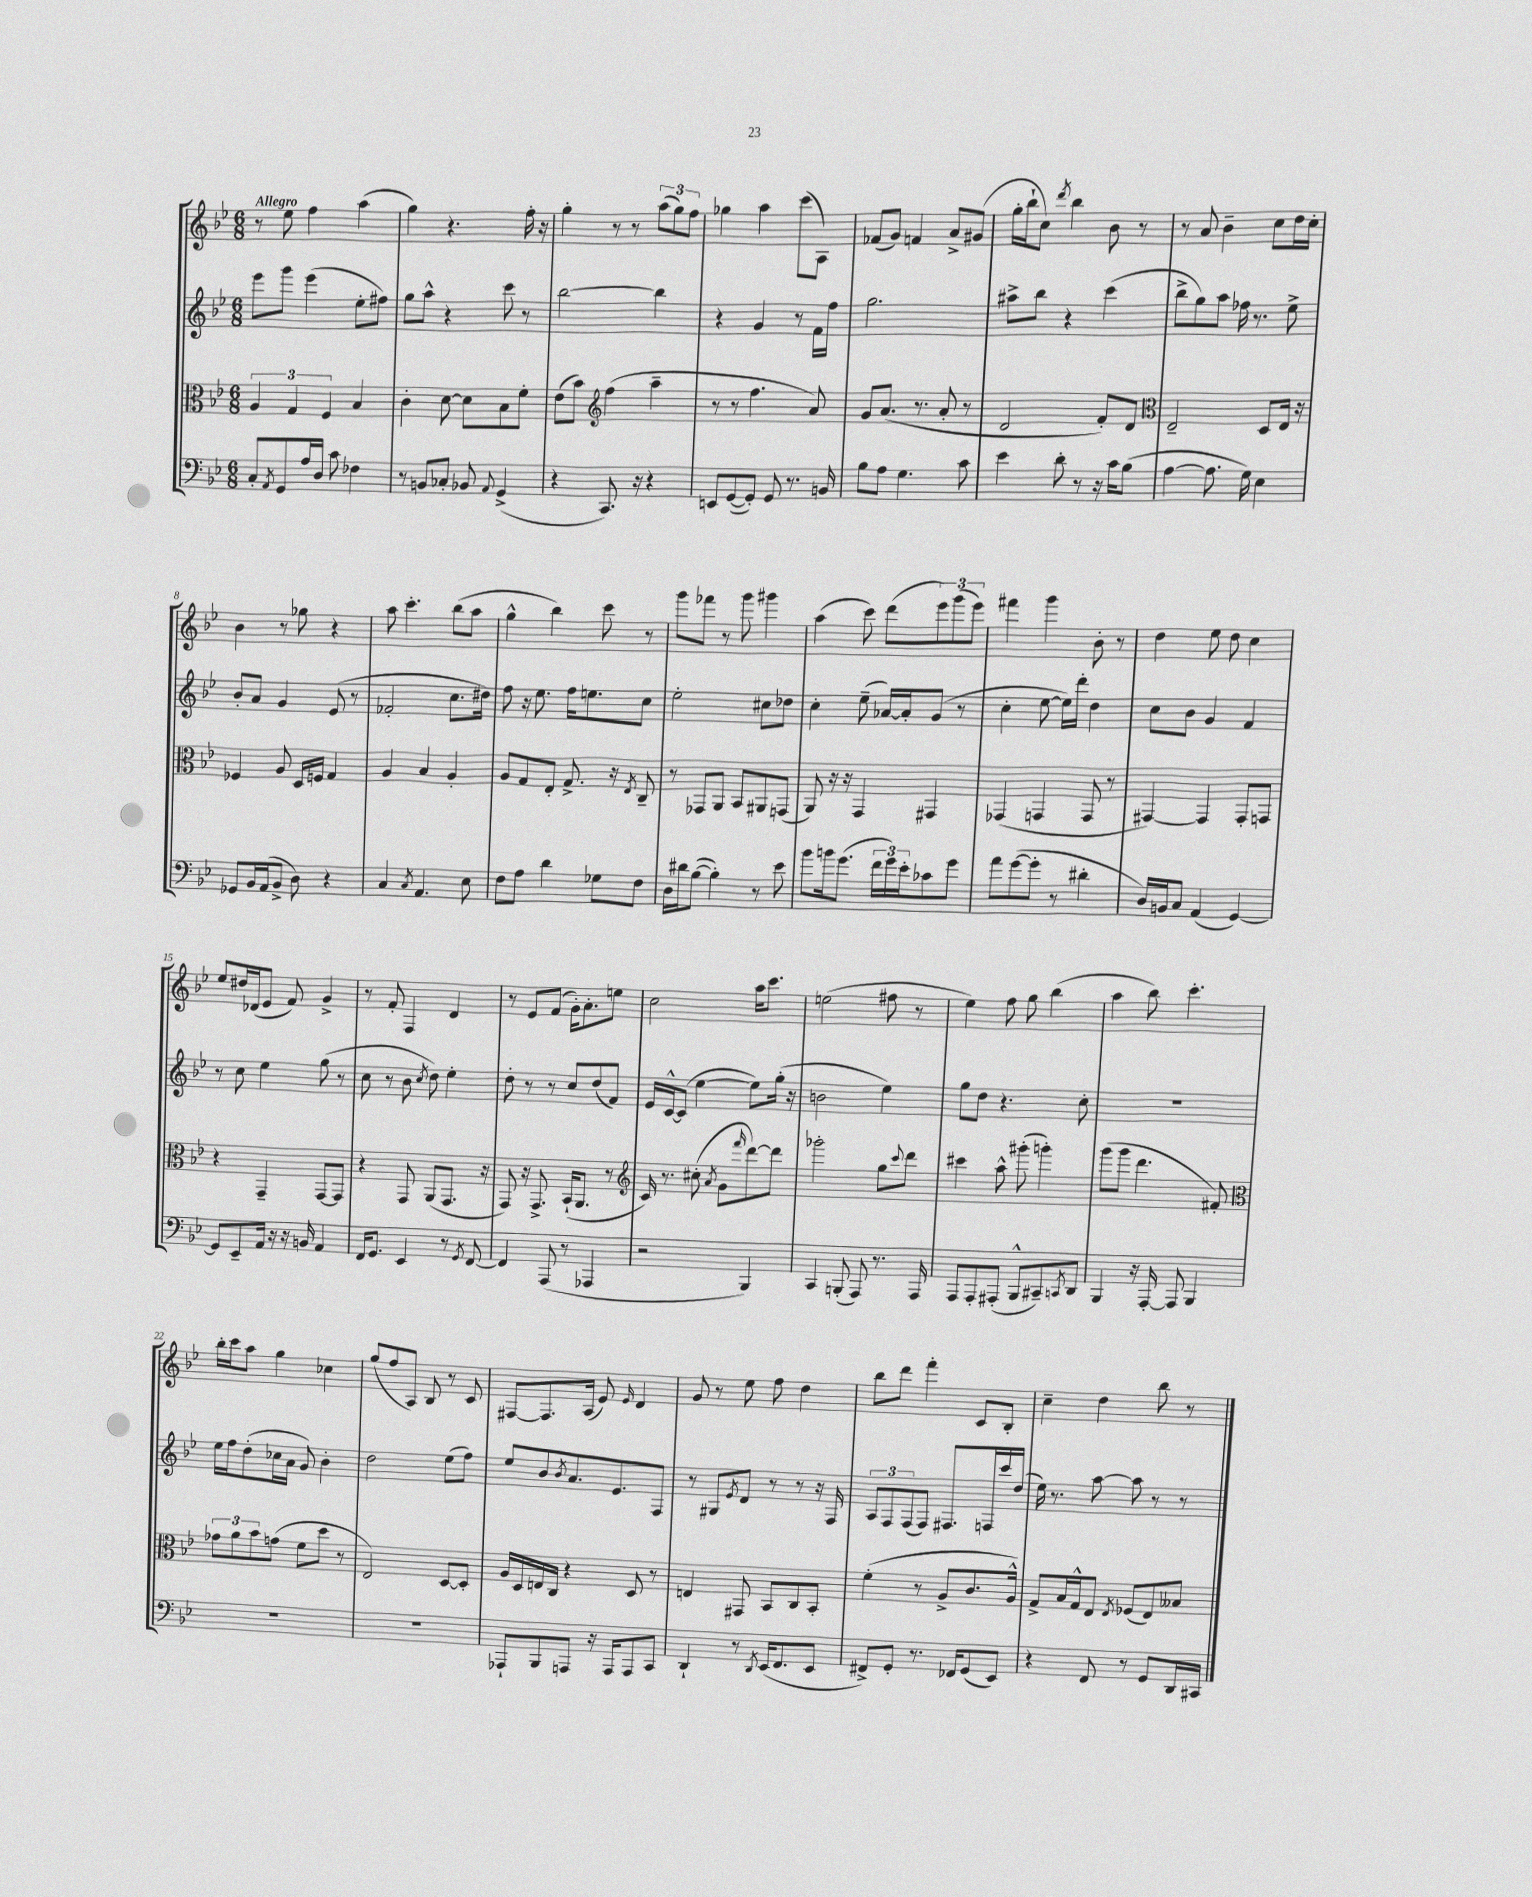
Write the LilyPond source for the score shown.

<<
\new StaffGroup <<
\new Staff = "s0" {
    \clef treble \key bes \major \numericTimeSignature \time 6/8 \tempo "Allegro"
    r8 ees''8 f''4 a''4( |
    g''4) r4. f''16-. r16 |
    g''4-. r8 r8 \tuplet 3/2 { a''8( g''8) f''8 } |
    ges''4 a''4 c'''8( a8) |
    fes'8( g'8) f'4 a'8-> gis'8( |
    g''16-. bes''16-! c''8) \acciaccatura { d'''8 } bes''4 bes'8 r8 |
    r8 a'8 bes'4-- c''8 d''16 c''16-. |
    bes'4 r8 ges''8 r4 |
    a''8 c'''4.-. bes''8( a''8 |
    g''4-^ bes''4) c'''8 r8 |
    g'''8 fes'''8 r8 g'''8 gis'''4 |
    a''4( c'''8) d'''8( \tuplet 3/2 { ees'''8) g'''8( ees'''8) } |
    fis'''4 g'''4 bes'8-. r8 |
    d''4 ees''8 d''8 c''4 |
    ees''8 dis''16 des'16( ees'8 f'8) g'4-> |
    r8 f'8-. f4 d'4 |
    r8 ees'8 f'8( g'16-.) a'8.-. e''8 |
    c''2 a''16 c'''8. |
    e''2( fis''8 r8 |
    ees''4) f''8 g''8 bes''4( |
    a''4 bes''8) c'''4.-. |
    bes''16-. c'''16 a''8 g''4 ces''4 |
    g''8( f''8 a8) bes8 r8 c'8 |
    fis8~ fis8. a16( ees'8) \grace { ees'16 } d'4 |
    g'8 r8 ees''8 f''8 d''4 |
    bes''8 d'''8 f'''4-. c'8 bes8-. |
    c''4-- d''4 bes''8 r8 \bar "|." |
}
\new Staff = "s1" {
    \clef treble \key bes \major \numericTimeSignature \time 6/8
    ees'''8 g'''8 ees'''4( ees''8-. fis''8) |
    g''8 a''8-^ r4 c'''8 r8 |
    bes''2~ bes''4 |
    r4 g'4 r8 f'16 f''16 |
    g''2. |
    ais''8-> bes''8 r4 c'''4( |
    bes''8-> g''8) a''8 fes''16 r8. ees''8-> |
    bes'8-. a'8 g'4 ees'8( r8 |
    fes'2-. c''8. dis''16) |
    f''8 r16 ees''8. f''16 e''8. c''8 |
    ees''2-. cis''8 des''8 |
    c''4-. ees''8--( aes'16~) aes'16-. g'8( r8 |
    c''4-. ees''8~ ees''16) d'''16-. d''4 |
    c''8 bes'8 g'4 f'4 |
    r8 c''8 ees''4 g''8( r8 |
    c''8 r8 bes'8 \acciaccatura { c''8 } d''8) ees''4-. |
    d''8-. r8 r8 c''8 d''8( f'8) |
    ees'16 c'16~-^ c'8( ees''4~ ees''8) g''16-.( r16 |
    b'2 ees''4) |
    g''8 d''8 r4. c''8-. |
    R2. |
    ees''16 f''16 d''8-.( ces''16 a'16 g'8) bes'4-. |
    d''2 ees''8( f''8) |
    ees''8 bes'8 \acciaccatura { bes'8 } a'8. ees'8. f8 |
    r8 gis8 \acciaccatura { ees'8 } d'8 r8 r8 r16 f16 |
    \tuplet 3/2 { a8 f8 f8( } f8) fis8. f16 c'''16 d''16( |
    ees''16) r8. a''8~ a''8 r8 r8 \bar "|." |
}
\new Staff = "s2" {
    \clef alto \key bes \major \numericTimeSignature \time 6/8
    \tuplet 3/2 { a4 g4 f4 } bes4 |
    c'4-. d'8~ d'8 bes8 f'8-. |
    ees'8( bes'8) \clef treble f''4( a''4-- |
    r8 r8 f''4. a'8) |
    g'8 a'8.( r8. a'8-. r8 |
    d'2 f'8-.) d'8 |
    \clef alto ees2-- d8 ees16 r16 |
    fes4 a8 d16 f16 g4 |
    a4 bes4 a4-. |
    a8 g8 ees8-. g8.-> r16 \acciaccatura { ees8 } c8-- |
    r8 ges,8 a,8 bes,8 ais,8 g,8( |
    a,8) r16 r16 g,4 gis,4 |
    ges,4( g,4 g,8 r8 |
    gis,4~) gis,4 gis,8-. g,8 |
    r4 g,4-- g,8~ g,8 |
    r4 g,8 a,8( g,8. r16 |
    g,8) r16 g,8.-> bes,16-!( a,8. r8 |
    \clef treble c'16) r8. cis''8-.( \acciaccatura { a'8 } g'8 \grace { f'''16 } d'''8~) d'''8 |
    ges'''2-. g''8 \appoggiatura { c'''8 } d'''8 |
    cis'''4 a''8-^ gis'''8-.( g'''4-.) |
    g'''8( g'''8 d'''4. fis'8-.) |
    \clef alto \tuplet 3/2 { ges'8 a'8 bes'8 } g'8( f'8 d''8 r8 |
    ees2) d8~ d8-. |
    a16 d16 e16 c16 r4 d8 r8 |
    e4 gis,8 bes,8 c8 bes,8-. |
    f'4-.( r8 a8-> c'8. a16-^) |
    g8-> bes16 g16-^ ees8 \acciaccatura { ees8 } fes8( ees8) beses8 \bar "|." |
}
\new Staff = "s3" {
    \clef bass \key bes \major \numericTimeSignature \time 6/8
    c8-. \acciaccatura { a,8 } g,8 a16 d16 c'8 fes4 |
    r8 b,8 ces8-. bes,8 \appoggiatura { a,8 } g,4->( |
    r4 c,8.) r16 r4 |
    e,8 g,8~( g,8-.) g,8 r8. b,16 |
    bes8 a8 g4. c'8 |
    ees'4 d'8-. r8 r16 c'16 bes8( |
    a4~ a8. g16) ees4 |
    ges,8 bes,16 a,16( bes,8-> d8) r4 |
    c4 \acciaccatura { c8 } a,4. ees8 |
    f8 a8 d'4 ges8 f8 |
    d16 dis'16 bes8~( bes4-.) r8 ees'8 |
    bes'8 b'16 g'8.( \tuplet 3/2 { f'16 g'16) ees'16-. } ces'8 g'8 |
    a'8 g'8~( g'8-. r8 dis'4-. |
    d16) b,16 c8 a,4( g,4~) |
    g,8 ees,8-- a,16 r16 r16 b,16 a,4 |
    f,16 g,8. ees,4 r8 \acciaccatura { g,8 } f,8~ |
    f,4 a,,8( r8 aes,,4 |
    r2 bes,,4) |
    c,4 b,,8-.( a,,8) r8. a,,16 |
    a,,8 a,,8-. ais,,8-.( bes,,8-^ cis,8--) \acciaccatura { c,8 } d,8 |
    bes,,4 r16 a,,16~-. a,,8 bes,,4 |
    R2. |
    R2. |
    aes,,8-! bes,,8 a,,8 r16 a,,16 a,,8 c,8 |
    d,4-! r8 \acciaccatura { d,8 } ees,16( f,8. ees,8 |
    fis,8->) g,8-. r8. fes,16 g,8( ees,8) |
    r4 f,8 r8 g,8 d,16 cis,16 \bar "|." |
}
>>
>>
